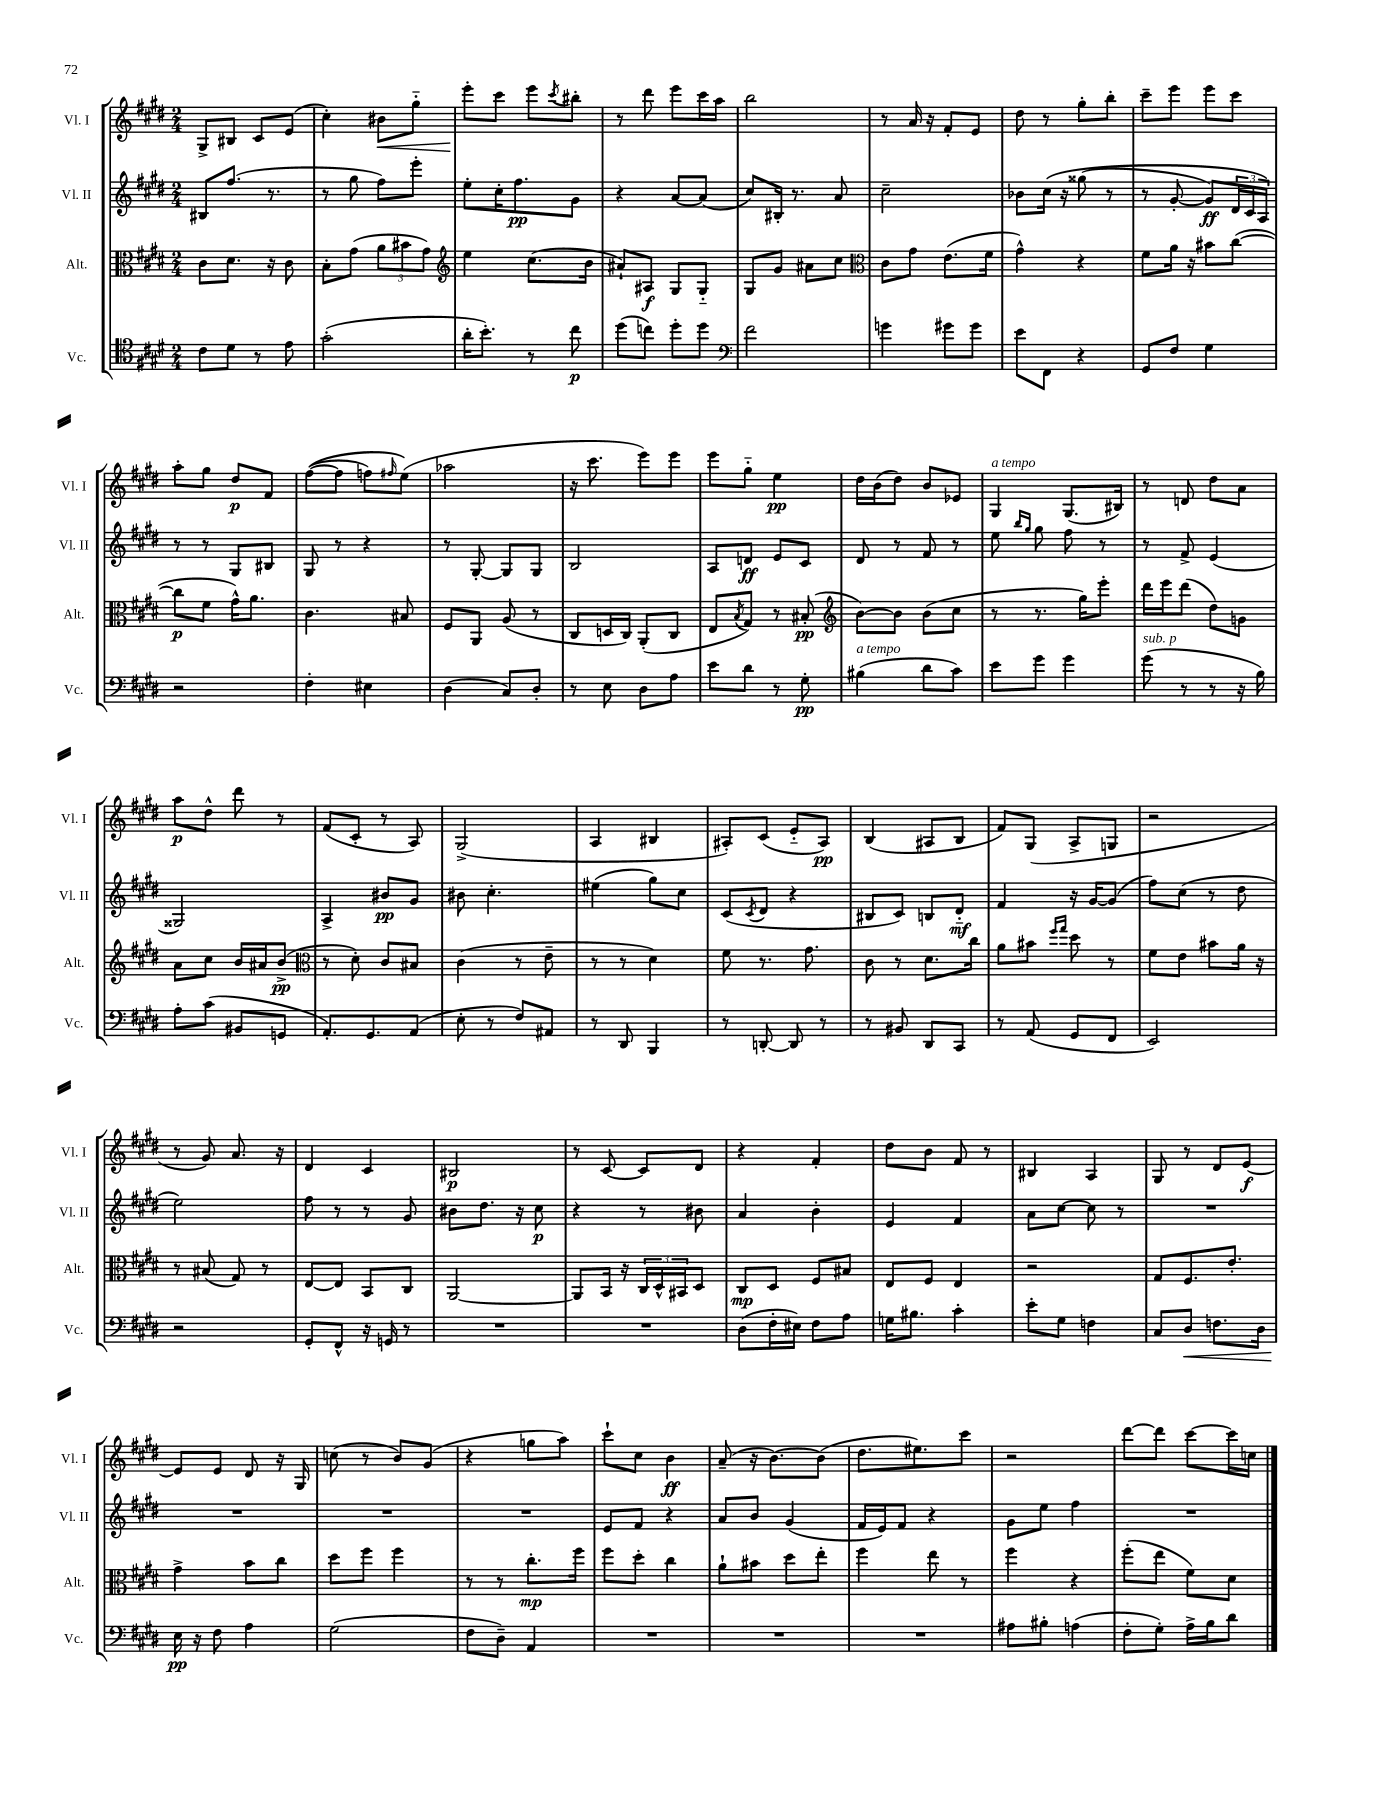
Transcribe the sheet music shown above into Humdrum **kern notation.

**kern	**kern	**kern	**kern
*staff4	*staff3	*staff2	*staff1
*clefC4	*clefC3	*clefG2	*clefG2
*k[f#c#g#d#]	*k[f#c#g#d#]	*k[f#c#g#d#]	*k[f#c#g#d#]
*M2/4	*M2/4	*M2/4	*M2/4
8c#\L	8c#\L	8B#/L	8G#^/L
8d#\J	8.d#\J	(8.ff#/J	8B#/J
8r	.	.	8c#/L
.	16r	8.r	.
8e\	8c#\	.	(8e/J
=	=	=	=
(2g#'\	8B'\L	8r	4cc#'\)
.	(8g#\J	8gg#\	.
.	12a\L	8ff#\L)	8b#\L
.	12b#\	.	.
.	.	8eee'\J	8gg#'~\J
.	12g#\J)	.	.
=	=	=	=
*	*clefG2	*	*
16a'\LK	4ee\	8ee'\L	8eee'\L
8.b'\J)	.	.	.
.	.	16cc#'\K	8ccc#\J
.	.	8.ff#\	.
8r	(8.cc#\L	.	8eee\L
.	.	.	8qccc#/
8cc#\	.	8g#\J	8bb#'\J
.	16b\Jk	.	.
=	=	=	=
(8dd#\L	8a#`/L)	4r	8r
8cc\J)	8A#/J	.	8ddd#\
8dd#'\L	8G#/L	[8a/L	8eee\L
8dd#\J	8G#'~/J	(8a/]J	16ccc#\L
.	.	.	16aa\JJ
=	=	=	=
*clefF4	*	*	*
2f#\	8G#/L	8cc#/L)	2bb\
.	8g#/J	16B#'/Jk	.
.	.	8.r	.
.	8a#\L	.	.
.	8cc#\J	8a/	.
=	=	=	=
*	*clefC3	*	*
4g\	8c#\L	2cc#~\	8r
.	8g#\J	.	16a/
.	.	.	16r
8g#\L	(8.e\L	.	8f#'/L
8g#\J	.	.	8e/J
.	16f#\Jk	.	.
=	=	=	=
8e\L	4g#^^\)	8b-\L	8dd#\
8FF#\J	.	&(16cc#\Jk	8r
.	.	16r	.
4r	4r	(8gg##\	8gg#'\L
.	.	8r	8bb'\J
=	=	=	=
8GG#/L	8f#\L	8r	8ccc#~\L
8F#/J	16a\Jk	[8g#'/	8eee\J
.	16r	.	.
4G#\	8b#\L	8g#/]L)	8eee\L
.	([8cc#\J	24d#/L	8ccc#\J
.	.	24c#/	.
.	.	24A/JJ&)	.
=	=	=	=
2r	8cc#\]L	8r	8aa'\L
.	8f#\J	8r	8gg#\J
.	16g#^^\LK)	8G#/L	8dd#/L
.	8.a\J	.	.
.	.	8B#/J	8f#/J
=	=	=	=
4F#'\	4.c#\	8G#/	&(([8ff#\L
.	.	8r	8ff#\]J
4E#\	.	4r	8ff\L)
.	.	.	16qqff#/
.	8B#/	.	(8ee\J&)
=	=	=	=
(4D#\	8F#/L	8r	2aa-\
.	8AA/J	[8G#'/	.
8C#/L)	(8A/	8G#/]L	.
8D#'/J	8r	8G#/J	.
=	=	=	=
8r	8C#/L	2B/	16r
.	.	.	8.ccc#\
8E\	16D/L	.	.
.	16C#/JJ)	.	.
8D#\L	(8AA'/L	.	8eee\L)
8A\J	8C#/J	.	8eee\J
=	=	=	=
8e\L	8E/L	8A/L	8eee\L
.	8qB/	.	.
8d#\J	8G#/J)	8d/J	8gg#'~\J
8r	8r	8e/L	4ee\
8G#'\	(8B#'/	8c#/J	.
=	=	=	=
*	*clefG2	*	*
(4B#\	[8b\L)	8d#/	16dd#\LL
.	.	.	(16b\J
.	8b\]J	8r	8dd#\J)
8d#\L	(8b\L	8f#/	8b/L
8c#\J)	8cc#\J	8r	8e-/J
=	=	=	=
8e\L	8r	8ee\	4G#/
.	.	16qqbb/LL	.
.	.	16qqgg#/JJ	.
8g#\J	8.r	8gg#\	.
4g#\	.	8ff#\	(8.G#/L
.	16gg#\LK)	.	.
.	8eee'\J	8r	.
.	.	.	16B#/Jk)
=	=	=	=
(8g#\	16ddd#\LL	8r	8r
.	16eee\J	.	.
8r	(8ddd#\J	8f#^/	8d/
8r	8dd#\L)	(4e/	8dd#\L
16r	8g\J	.	8a\J
16B\)	.	.	.
=	=	=	=
8A'\L	8a\L	2G##/)	8aa\L
(8c#\J	8cc#\J	.	8dd#^^\J
8BB#/L	16b/LL	.	8ddd#\
.	16a#/J	.	.
8GG/J	(8b^/J	.	8r
=	=	=	=
*	*clefC3	*	*
8.AA'/L)	8r	4A^/	(8f#/L
.	8d#'\)	.	8c#'/J
8.GG#/	.	.	.
.	8c#/L	8b#/L	8r
(8AA/J	8B#/J	8g#/J	8A/)
=	=	=	=
8E'\	(4c#\	8b#\	(2G#^/
8r	.	4.cc#'\	.
8F#/L)	8r	.	.
8AA#/J	8e~\	.	.
=	=	=	=
8r	8r	(4ee#\	4A/
8DD#/	8r	.	.
4BBB/	4d#\)	8gg#\L)	4B#/
.	.	8cc#\J	.
=	=	=	=
8r	8f#\	(8c#/L	8A#'/L)
.	.	8qc#/	.
[8DD'/	8.r	8d#/J	(8c#/J
8DD/]	.	4r	8e'~/L
.	8.g#\	.	.
8r	.	.	8A#/J)
=	=	=	=
8r	8c#\	8B#/L	(4B/
8BB#/	8r	8c#/J)	.
8DD#/L	8.d#\L	8B/L	8A#/L
8CC#/J	.	8d#'~/J	8B/J
.	16cc#\Jk	.	.
=	=	=	=
8r	8a\L	4f#/	8f#/L)
(8AA/	8b#\J	.	(8G#/J
.	16qqff#/LL	.	.
.	16qqgg#/JJ	.	.
8GG#/L	8dd#\	16r	8A^/L
.	.	[16g#/LK	.
8FF#/J	8r	(8g#/]J	8G/J
=	=	=	=
2EE/)	8f#\L	8ff#\L)	2r
.	8e\J	(8cc#\J	.
.	8b#\L	8r	.
.	16a\Jk	8dd#\	.
.	16r	.	.
=	=	=	=
2r	8r	2ee\)	8r
.	(8B#/	.	8g#/)
.	8G#/)	.	8.a/
.	8r	.	.
.	.	.	16r
=	=	=	=
8GG#'/L	[8E/L	8ff#\	4d#/
8FF#^^/J	8E/]J	8r	.
16r	8BB/L	8r	4c#/
16GG/	.	.	.
8r	8C#/J	8g#/	.
=	=	=	=
2r	[2AA/	8b#\L	2B#/
.	.	8.dd#\J	.
.	.	16r	.
.	.	8cc#\	.
=	=	=	=
2r	8AA/]L	4r	8r
.	16BB/Jk	.	[8c#/
.	16r	.	.
.	24C#/LL	8r	8c#/]L
.	24D#^^/	.	.
.	24BB#/J	.	.
.	8D#/J	8b#\	8d#/J
=	=	=	=
(8D#\L	8C#/L	4a/	4r
16F#'\L	8D#/J	.	.
16E#\JJ)	.	.	.
8F#\L	8F#/L	4b'\	4f#'/
8A\J	8B#/J	.	.
=	=	=	=
16G\LK	8E/L	4e/	8dd#\L
8.B#\J	.	.	.
.	8F#/J	.	8b\J
4c#'\	4E/	4f#/	8f#/
.	.	.	8r
=	=	=	=
8e'\L	2r	8a\L	4B#/
8G#\J	.	[8cc#\J	.
4F\	.	8cc#\]	4A/
.	.	8r	.
=	=	=	=
8C#/L	8G#/L	2r	8G#/
8D#/J	8.F#/	.	8r
8.F\L	.	.	8d#/L
.	8.e'/J	.	.
.	.	.	[8e/J
16D#\Jk	.	.	.
=	=	=	=
16E\	4g#^\	2r	8e/]L
16r	.	.	.
8F#\	.	.	8e/J
4A\	8b\L	.	8d#/
.	8cc#\J	.	16r
.	.	.	16G#/
=	=	=	=
(2G#\	8dd#\L	2r	(8cc\
.	8ff#\J	.	8r
.	4ff#\	.	8b/L)
.	.	.	(8g#/J
=	=	=	=
8F#\L	8r	2r	4r
8D#~\J)	8r	.	.
4AA/	8.cc#'\L	.	8gg\L
.	.	.	8aa\J)
.	16ff#\Jk	.	.
=	=	=	=
2r	8ff#\L	8e/L	8ccc#`\L
.	8dd#'\J	8f#/J	8cc#\J
.	4cc#\	4r	4b\
=	=	=	=
2r	8a`\L	8a/L	(8a~/
.	8b#\J	8b/J	16r
.	.	.	[8.b\L)
.	8dd#\L	(4g#/	.
.	8ee'\J	.	(8b\]J
=	=	=	=
2r	4ff#\	16f#/LL	8.dd#\L
.	.	16e/J)	.
.	.	8f#/J	.
.	.	.	8.ee#\)
.	8ee\	4r	.
.	8r	.	8ccc#\J
=	=	=	=
8A#\L	4ff#\	8g#\L	2r
8B#'\J	.	8ee\J	.
(4A\	4r	4ff#\	.
=	=	=	=
8F#'\L	(8ff#'\L	2r	[8ddd#\L
8G#'\J)	8ee\J	.	8ddd#\]J
16A^\LL	8f#\L)	.	[8ccc#\L
16B\J	.	.	.
8d#\J	8d#\J	.	16ccc#\]L
.	.	.	16cc\JJ
==	==	==	==
*-	*-	*-	*-
